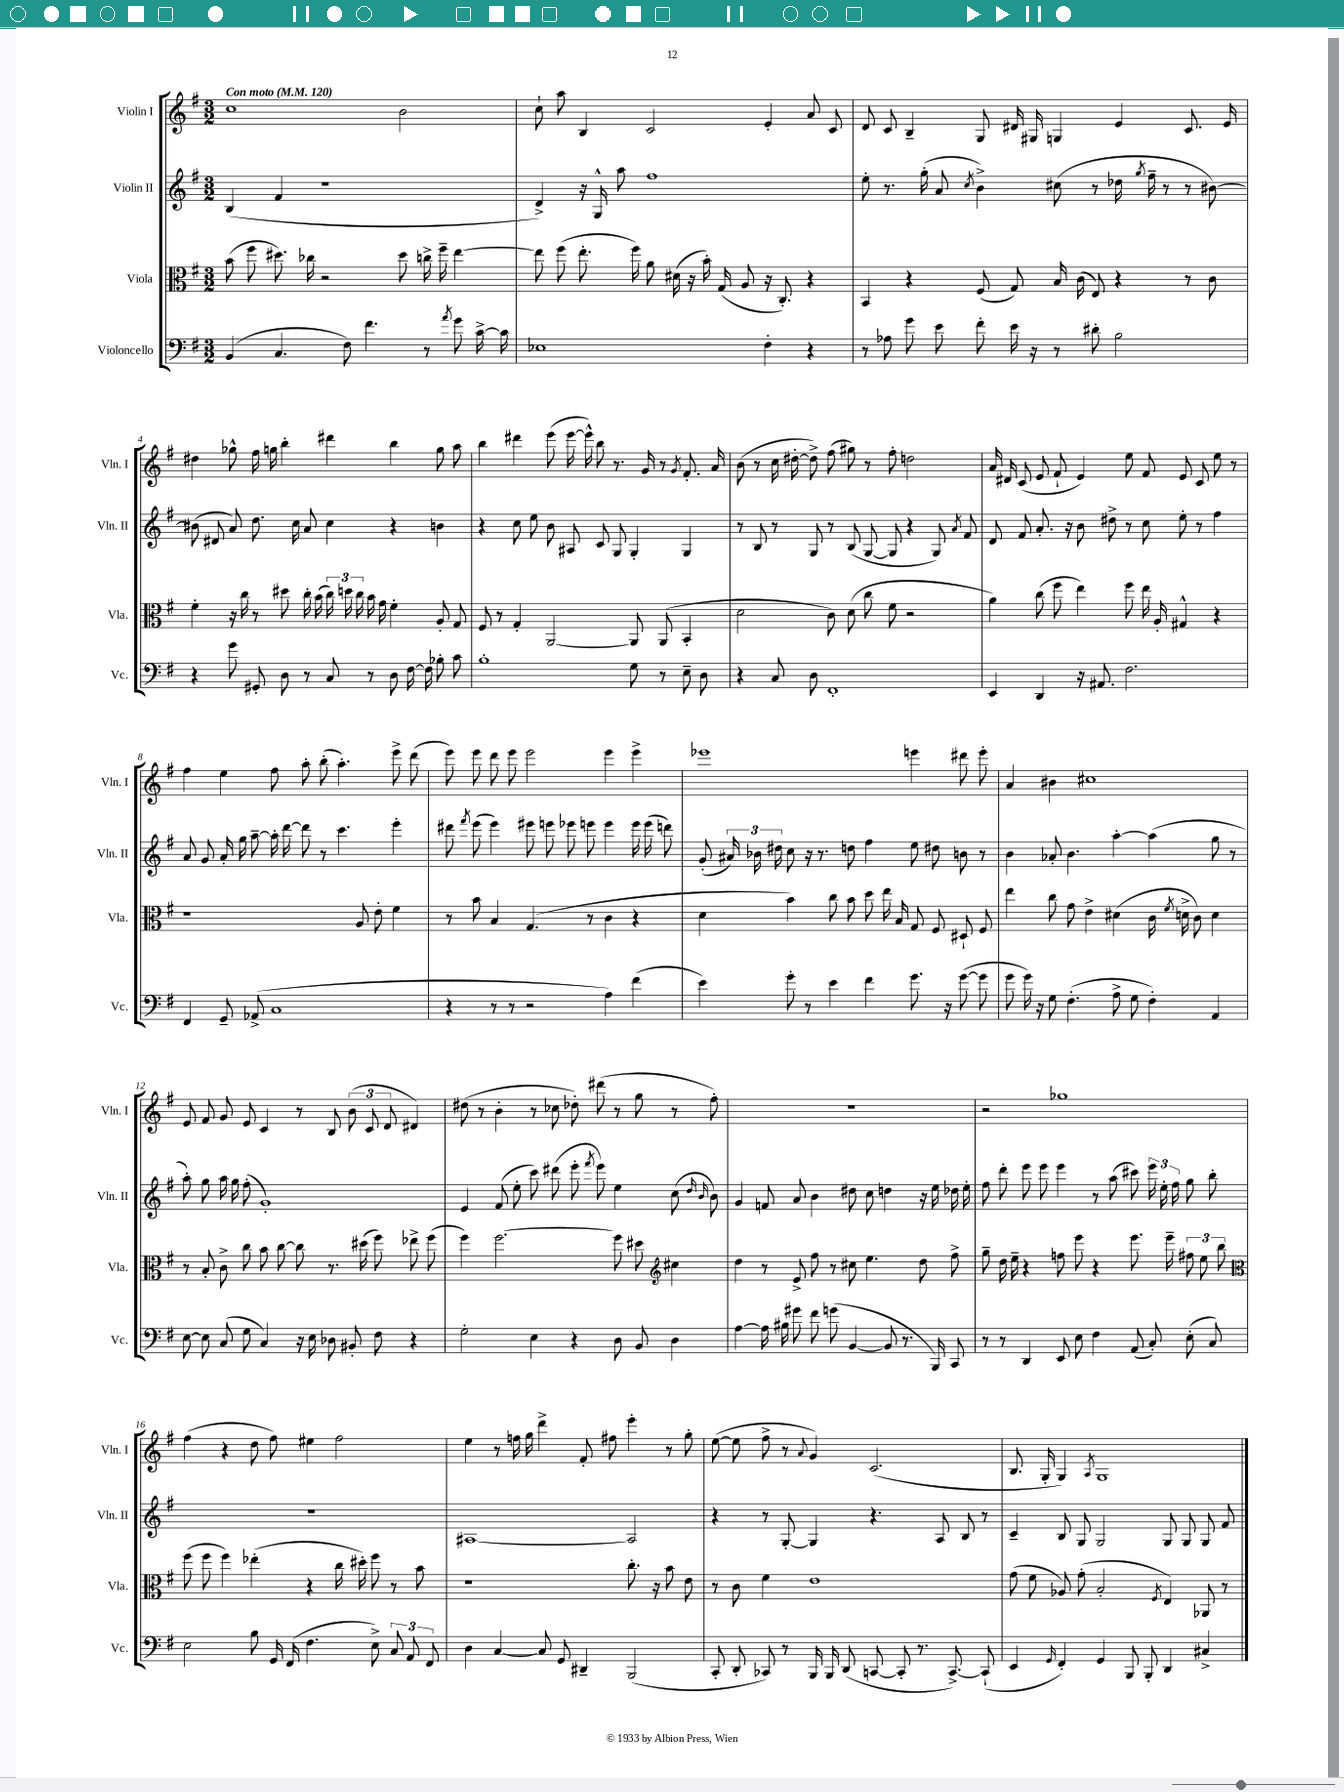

**kern	**kern	**kern	**kern
*staff4	*staff3	*staff2	*staff1
*clefF4	*clefC3	*clefG2	*clefG2
*k[f#]	*k[f#]	*k[f#]	*k[f#]
*M3/2	*M3/2	*M3/2	*M3/2
*MM120	*MM120	*MM120	*MM120
(4BB/	(8b\	(4B/	1cc
.	8ff#\	.	.
4.C/	8.dd#\)	4f#/	.
.	16cc-\	.	.
.	2r	1r	.
8F#\)	.	.	.
4.f#\	.	.	.
.	8dd#\	.	2b\
8r	16cc^\	.	.
.	16ff#~\	.	.
8qa/	.	.	.
8g\	[4ee\	.	.
[16c^\	.	.	.
16c\]	.	.	.
=	=	=	=
1E-	8ee\]	4d^/)	8cc`\
.	(8ff#\	.	8aa\
.	8.ee'\	16r	4B/
.	.	16G^^/	.
.	.	8aa\	.
.	16ff#\)	.	.
.	8a\	1ff#	2c/
.	(16d#\	.	.
.	16r	.	.
.	16b'\)	.	.
.	(16G/	.	.
.	8A/	.	.
4F#'\	16r	.	4e'/
.	8.C'/)	.	.
4r	4r	.	8a/
.	.	.	8c/
=	=	=	=
8r	4BB/	8ee'\	8d/
8A-\	.	8.r	8c/
8g\	4r	.	4B~/
.	.	(16gg'\	.
8e\	.	8a/	.
.	.	8qcc/	.
8f#'\	(8F#/	4b^\)	8G/
16e\	8G/)	.	16d#/
16r	.	.	16G#/
8r	16B/	(8cc#\	4G/
.	(16c\	.	.
8d#'\	8E/)	8r	.
2B\	4r	16dd-\	4e/
.	.	8qgg/	.
.	.	16ff#~\	.
.	.	8r	.
.	8r	8r	8.c/
.	8c\	[8b#\)	.
.	.	.	16e/
=	=	=	=
4r	4f#'\	(8b#\]	4dd#\
.	.	8d#/	.
8g\	16r	8a/)	8gg-^^\
.	16cc\	.	.
8GG#'/	8r	8.dd\	16ff#\
.	.	.	16gg\
8D\	8dd#\	.	4bb'\
.	.	16cc\	.
8r	16cc'\	8a/	.
.	(16b\	.	.
8C/	24cc\)	4cc\	4ddd#\
.	24dd\	.	.
.	24cc\	.	.
8r	16b\	.	.
.	16g\	.	.
8D\	4f#'\	4r	4bb\
[16F#\	.	.	.
16F#\]	.	.	.
8B-'\	8A'/	4b\	8gg\
8c\	8G/	.	8aa\
=	=	=	=
1B'	8F#/	4r	4bb\
.	8r	.	.
.	4G'/	8cc\	4ddd#\
.	.	8ee\	.
.	[2AA/	8b\	(8eee\
.	.	8A#/	[16eee\
.	.	.	16eee^^\])
.	.	8c/	8bb\
.	.	8G/	8.r
8G\	8AA/]	4G'/	.
.	.	.	16g/
8r	(8AA/	.	8r
.	.	.	8qg/
8E~\	4BB'/	4G/	8.f#'/
8D\	.	.	.
.	.	.	16a/
=	=	=	=
4r	2d\	8r	(8b\
.	.	8B/	8r
8C/	.	8r	16cc\
.	.	.	[16dd#'\
8D\	.	8G/	8dd#^\])
1FF#'	8c\)	8r	(8ff#\
.	(8d\	(8B/	8gg#\)
.	8cc\	[8G/	8r
.	8f#\	8G/]	8ff#'\
.	2r	4r	2dd\
.	.	8G/)	.
.	.	8qa/	.
.	.	8f#/	.
=	=	=	=
4EE/	4a\)	8d/	16a/
.	.	.	16d#/
.	.	8f#/	(8c/
4DD/	(8cc\	8.a'/	8e/
.	8ff#\	.	8f#`/
.	.	16r	.
16r	4ee\)	8b\	4e/)
8.AA#/	.	.	.
.	.	8dd#^\	.
2.F#\	8ff#\	8r	8ee\
.	16ee\	8cc\	8f#/
.	16A'/	.	.
.	4G#^^/	8ee'\	8e/
.	.	8r	8c/
.	4r	4ff#\	8ee\
.	.	.	8r
=	=	=	=
4FF#/	1r	8a/	4ff#\
.	.	8g/	.
8GG~/	.	16a'/	4ee\
.	.	16gg\	.
(8AA-^/	.	[8aa~\	.
1C	.	16aa'\]	8ff#\
.	.	[16ddd\	.
.	.	8ddd\]	8aa'\
.	.	8r	(8bb'\
.	.	4.ccc\	4.aa'\)
.	8A/	.	.
.	8e'\	.	.
.	4f#\	4eee'\	8eee^\
.	.	.	(8ddd\
=	=	=	=
4r	8r	8ddd#\	8eee\)
.	.	8qfff#/	.
.	8b\	(8eee\	8eee\
8r	4B/	4eee\)	8ddd\
8r	.	.	8eee\
2r	(4.G/	8eee#\	2eee\
.	.	8eee\	.
.	.	8eee-\	.
.	8r	8eee\	.
4A\)	4c\	4eee\	4eee\
(4f#\	4r	16eee\	4eee^\
.	.	(16eee\	.
.	.	8ddd\)	.
=	=	=	=
4e\)	4d\	(8g'/	1eee-
.	.	24a#/)	.
.	.	24b-\	.
.	.	24dd#\	.
8g'\	4b\)	8cc\	.
8r	.	16r	.
.	.	8.r	.
4e\	8cc\	.	.
.	8b\	8dd\	.
4f#\	8dd\	4ff#\	.
.	16ee\	.	.
.	16B/	.	.
8.g\	8G/	8ee\	4eee\
.	8F#/	8dd#\	.
16r	.	.	.
([8g\	8D#`/	8b\	8ddd#\
8g\]	8F#/	8r	8eee'\
=	=	=	=
8g\	4ee\	4b\	4a/
16g\)	.	.	.
16r	.	.	.
8G\	8cc\	8a-'/	4b#\
(4.F#'\	8g\	4.b\	.
.	4e^\	.	1cc#
8A^\	(4d#\	[4aa'\	.
8G\	.	.	.
4F#'\)	16c\	(4aa\]	.
.	8qf#/	.	.
.	16d^\	.	.
.	8c\)	.	.
4AA/	4d\	8gg\	.
.	.	8r	.
=	=	=	=
[8E\	8r	8aa'\)	8e/
8E\]	8B'/	8gg\	8f#/
(8C/	8c^\	16aa\	8g/
.	.	16gg\	.
8G\	8cc\	(8ff#'\	8e/
4C/)	8b\	1g')	4c/
.	[8cc\	.	.
16r	8cc\]	.	8r
16E\	.	.	.
8D-\	8.r	.	8B/
8BB#'/	.	.	(12b\
.	(16dd#\	.	.
.	.	.	12c/
8F#\	8ff#\)	.	.
.	.	.	12d/
4r	8ee-^\	.	4d#/)
.	(8ff#\	.	.
=	=	=	=
2G'\	4ff#\)	4e/	(8dd#\
.	.	.	8r
.	[2.ff#\	(8f#/	4b'\
.	.	8ee'\	.
4E\	.	8ccc\)	8r
.	.	(8ddd#\	8cc-\
4r	.	8eee'\	8dd-'\)
.	.	8qfff#/	.
.	.	8eee\)	(8ddd#\
8D\	8ff#\]	4ee\	8r
8BB/	8dd#\	.	8gg\
*	*clefG2	*	*
4D\	4cc#\	(8cc\	8r
.	.	16qqdd/	.
.	.	16qqb/	.
.	.	8b\)	8ff#'\)
=	=	=	=
[4A\	4dd\	4g/	1.r
16A\]	8r	8f/	.
16B#\	.	.	.
8g#\	8e^/	8a/	.
8f#\	8ff#\	4b\	.
(8g\	8r	.	.
[4BB/	8cc#\	8dd#\	.
.	4.ee\	8cc\	.
8BB/]	.	4dd\	.
8.r	.	.	.
.	8dd\	16r	.
16BBB/)	.	16ee\	.
8CC/	8ff#^\	16dd-\	.
.	.	16ee'\	.
=	=	=	=
8r	8gg~\	8ff#\	2r
8r	16dd\	8ddd'\	.
.	16ee~\	.	.
4DD/	4r	8eee\	.
.	.	8eee\	.
8EE/	8ff\	4eee\	1gg-
8E\	8eee\	.	.
4F#\	4r	8r	.
.	.	(8aa\	.
(8AA/	8.eee\	8ccc#\)	.
8C'/)	.	24eee\	.
.	.	24ee'\	.
.	16eee~\	.	.
.	.	24ff#\	.
(8E'\	12ff#\	8gg\	.
.	12ee\	.	.
8C/)	.	8bb'\	.
.	12bb\	.	.
=	=	=	=
*	*clefC3	*	*
2E\	(8ff#\	1.r	(4ff#\
.	8ff#\	.	.
.	4ff#\)	.	4r
8B\	(4ee-'\	.	8dd\
16GG/	.	.	8ff#\)
(16FF#/	.	.	.
4.F#\	4r	.	4ee#\
.	16cc\	.	2ff#\
.	16dd#'\)	.	.
8E^\)	8ff#\	.	.
12C/	8r	.	.
12AA/	.	.	.
.	8b\	.	.
12FF#/	.	.	.
=	=	=	=
4D\	1r	[1A#	4ee\
[4C/	.	.	8r
.	.	.	16ff\
.	.	.	16gg\
8C/]	.	.	4ddd^\
8GG/	.	.	.
4DD#~/	.	.	8f#'/
.	.	.	8ff#\
(2BBB/	8.cc'\	2A#/]	4eee'\
.	16r	.	.
.	8b\	.	8r
.	8e\	.	8gg'\
=	=	=	=
8CC'/	8r	4r	([8ee\
8DD'/	8c\	.	8ee\]
8CC-/)	4f#\	8r	8ff#^\
8r	.	[8G'/	8r
.	.	.	8qqa/
16BBB/	1e	4G/]	4g/)
16BBB/	.	.	.
(8DD/	.	.	.
[8CC/	.	4.r	(2.c/
8CC'/]	.	.	.
8.r	.	.	.
.	.	8A/	.
[8.CC^/)	.	.	.
.	.	8B/	.
(8CC`/]	.	8r	.
=	=	=	=
4EE/	(8g\	4c~/	8.B/
.	8f#\	.	.
.	.	.	16G'/
16qqGG/	.	.	.
4FF#'/)	8A-/)	8B/	4G/)
.	(8g'\	8G/	.
.	.	.	8qA/
4GG/	2B'/	2G/	1G
8BBB/	.	.	.
8BBB'/	.	.	.
.	8qF#/	.	.
4DD/	4E/)	8G/	.
.	.	8G/	.
4C#^/	8AA-/	8G/	.
.	8r	8f#/	.
==	==	==	==
*-	*-	*-	*-
